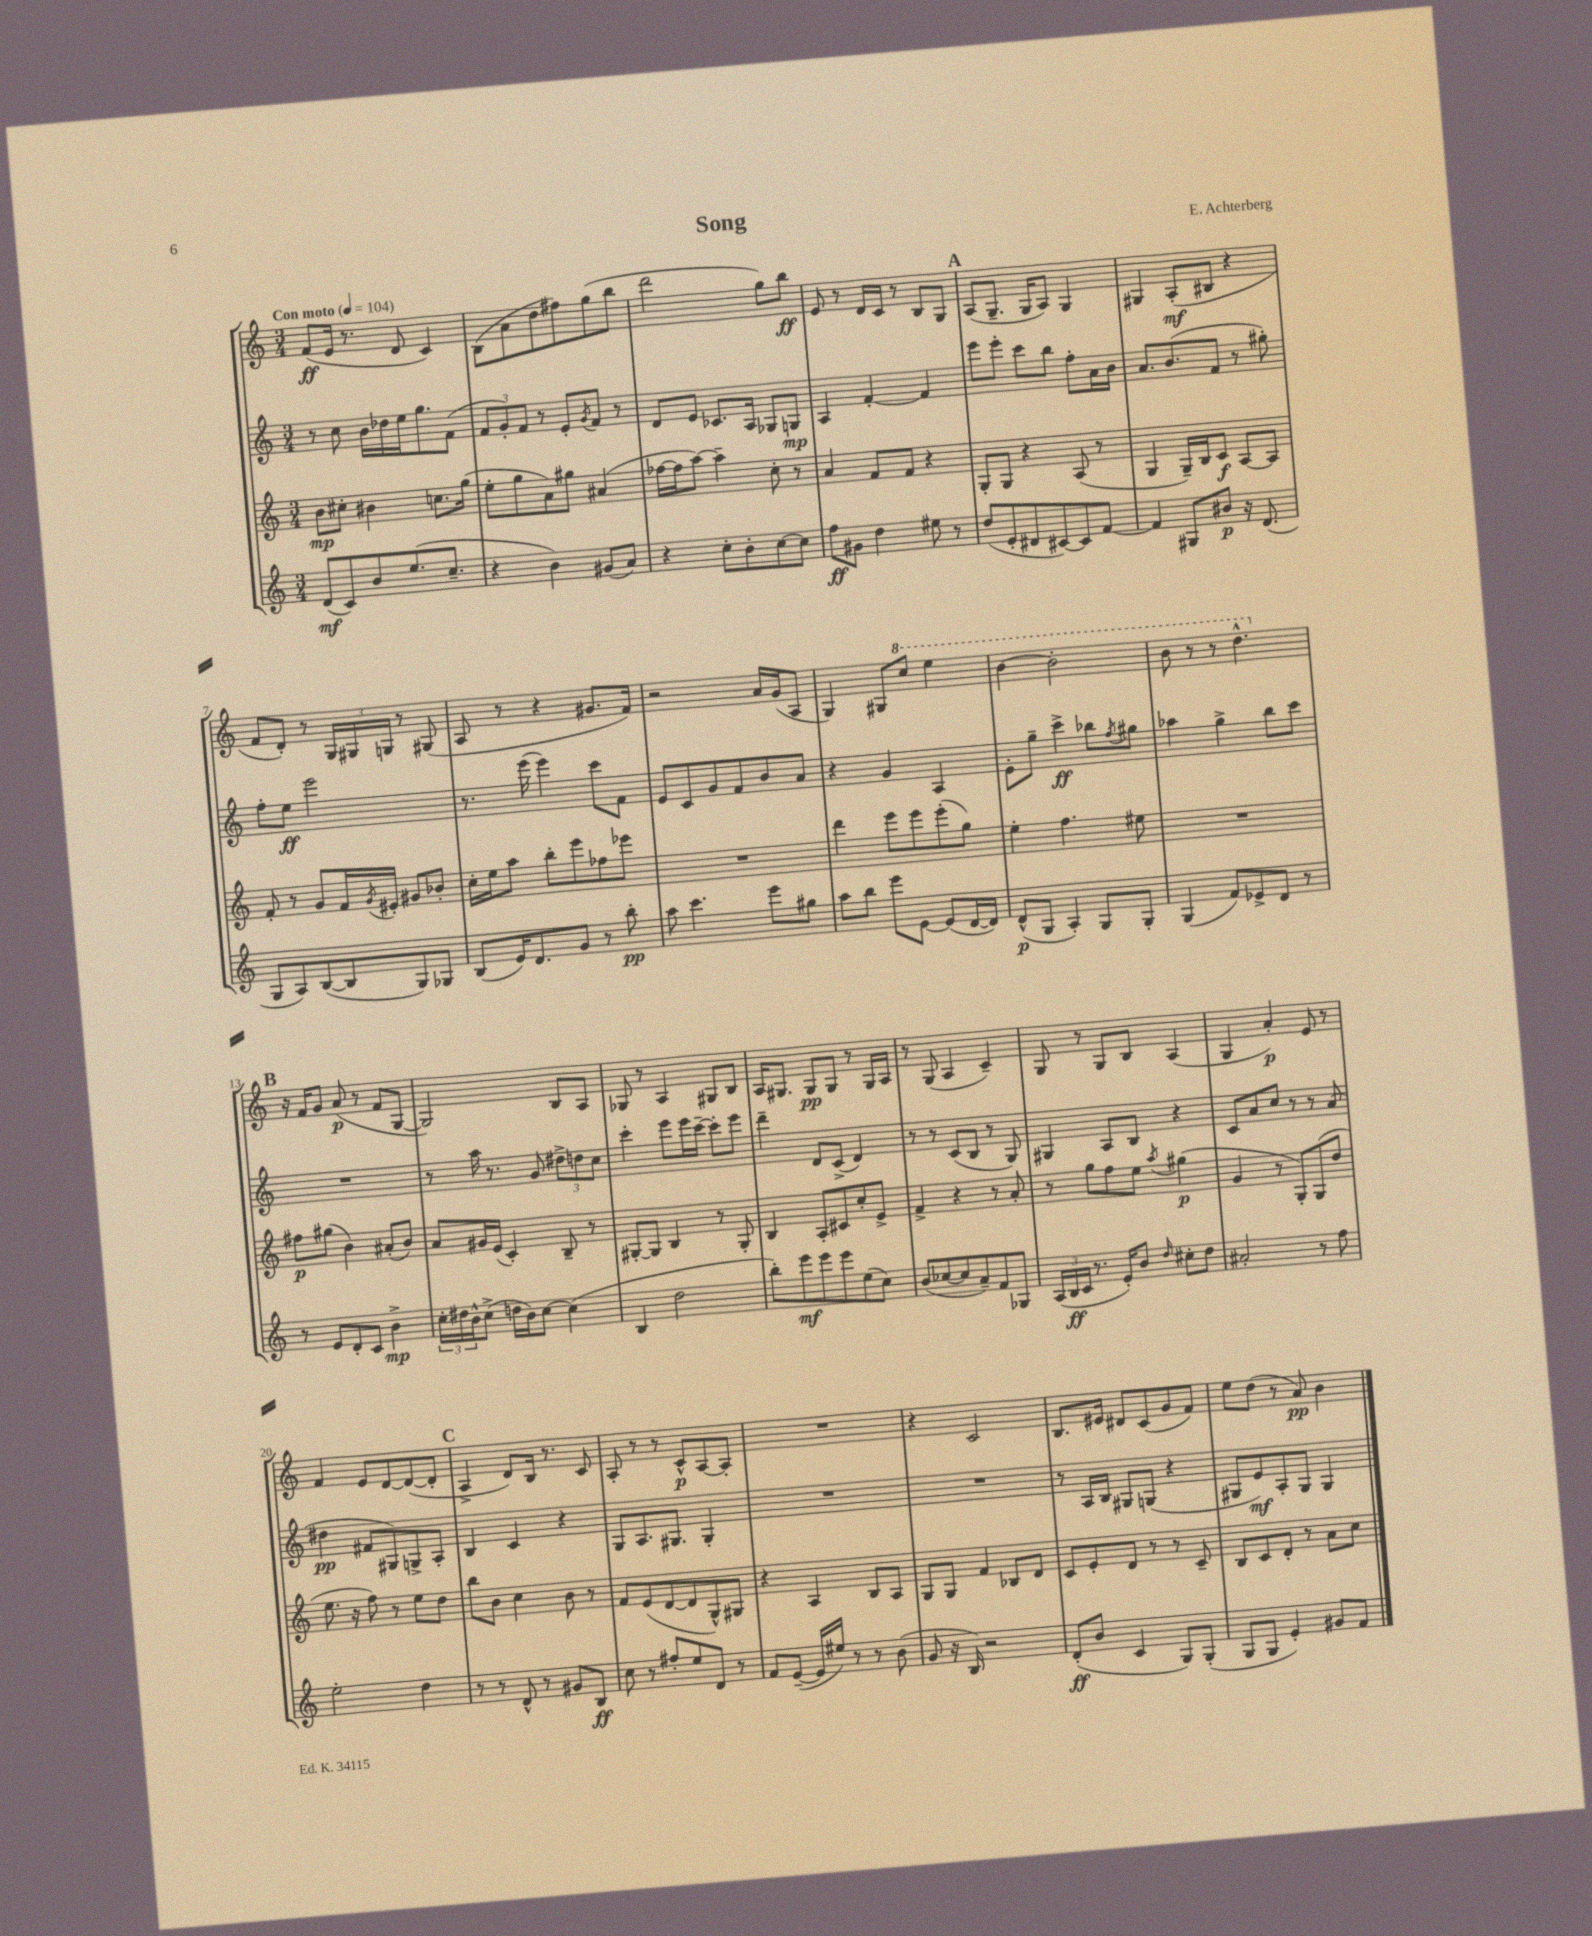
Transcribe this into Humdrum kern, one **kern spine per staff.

**kern	**kern	**kern	**kern
*staff4	*staff3	*staff2	*staff1
*clefG2	*clefG2	*clefG2	*clefG2
*k[]	*k[]	*k[]	*k[]
*M3/4	*M3/4	*M3/4	*M3/4
*MM104	*MM104	*MM104	*MM104
(8d/L	8b\L	8r	(8f/L
8c/)	8cc#'\J	8cc\	16e/Jk
.	.	.	8.r
8b/	4b#\	16b\LL	.
.	.	16dd-\	.
(8.ee/	.	16ee\J	8d/
.	.	8.gg\	.
.	8.cc\L	.	4c/)
8.cc~/J	.	.	.
.	.	(8f\J	.
.	(16gg\Jk	.	.
=	=	=	=
4r	8ee'\L	12f/L	(8B\L
.	.	12g'/)	.
.	8gg\	.	8a\
.	.	12f/J	.
4b\)	8a\)	8r	8dd\
.	8gg#\J	8e'/L	8ff#\)
.	.	8qg/	.
(8g#/L	(4a#/	8f/J	(8gg\
8a/J)	.	8r	8bb\J
=	=	=	=
4r	[16ff-\LL	8d/L	2ddd\
.	16ff-\]J	.	.
.	[8aa\J)	8e/J	.
8cc'\L	4aa~\]	8.c-/L	.
8b'\	.	.	.
.	.	16A/Jk	.
[8cc\	8cc'\	8G-/L	8gg\L)
8cc\]J	8r	8G/J	8bb\J
=	=	=	=
8ff\L	4a/	4A/	8e/
8g#\J	.	.	8r
4dd\	8f/L	[4f'/	16d/LL
.	.	.	16c/JJ
.	8f/J	.	8r
8ee#\	4r	4f/]	8B/L
8r	.	.	8G/J
=	=	=	=
(8dd/L	8G'/L	8eee\L	(8A/L
8e'/	8G/J	8eee'\J	8.G~/J
8d#/	4r	8ccc\L	.
.	.	.	16G/LK
[8c#/)	.	8bb\J	8A/J)
8c#/]	(8A/	8ff'\L	4G/
[8f/J	8r	16a\L	.
.	.	16b\JJ	.
=	=	=	=
4f/]	4G/	8.a/L	4G#/
.	.	(8.b/	.
8G#/L	16G~/LL)	.	(8A'/L
.	16B/J	.	.
8b#/J	8c/J	8f/J	8B#/J
16r	[8A/L	8r	4r
(8.d/	.	.	.
.	8A/]J	8gg#'\)	.
=	=	=	=
8G/L	8f'/	8ff'\L	8f/L
8A/)	8r	8ee\J	8d'/J)
([8B/	8g/L	2eee\	8r
8B/]	16f/L	.	24G/LL
.	.	.	24G#/
.	8qg/	.	.
.	16e#'/JJ	.	.
.	.	.	24G/JJ
8G/)	8g#/L	.	8r
8G-/J	8b-'/J	.	(8G#/
=	=	=	=
(8B/L	16cc'\LL	8.r	8A/
.	16ee\J	.	.
16e/K)	8aa\J	.	8r
8.d/	.	(16eee\	.
.	8bb'\L	4eee\)	4r
8g/J	8eee\	.	.
8r	8ff-\	8ccc\L	8.g#/L
8bb'\	8eee-\J	8f\J	.
.	.	.	16f/Jk)
=	=	=	=
8aa\	2.r	8e/L	2r
4.ccc\	.	8c/	.
.	.	8g/	.
.	.	8f/	.
8eee\L	.	8b/	16a/LL
.	.	.	(16g/J
8gg#\J	.	8a/J	8A/J
=	=	=	=
8aa\L	4ddd\	4r	4G/)
8bb\J	.	.	.
8eee\L	8eee\L	4g/	8G#/L
[8e\J	8eee\	.	8ccc/J
(8e/]L	(8eee'\	4A/	4eee\
[16d/L	8gg\J)	.	.
16d/]JJ)	.	.	.
=	=	=	=
(8d^^/L	4ee'\	8e'\L	[4bb\
8G/J	.	8gg~\J	.
4A'/)	4.ff\	4ccc^\	2bb'\]
8G/L	.	8bb-\L	.
.	.	8qff/	.
8G'/J	8ee#\	8gg#\J	.
=	=	=	=
(4G/	2.r	4aa-\	8bb\
.	.	.	8r
8f/L)	.	4gg^\	8r
8e-^/	.	.	4.ddd^^\
8d/J	.	8bb\L	.
8r	.	8ccc\J	.
=	=	=	=
8r	8ff#\L	2.r	16r
.	.	.	16f/LK
8e/L	(8gg#\J	.	8g/J
8d'/	4b\)	.	(8a/
8c/J	.	.	8r
4b^\	(8a#'/L	.	8f/L
.	8b/J)	.	[8G/J
=	=	=	=
24cc'\LL	8a/L	8r	2G/])
24dd#\	.	.	.
24b^^\J	.	.	.
(8cc^\J	16g#/L	16aa\	.
.	(16e/JJ	8.r	.
16dd\LL	4c'/)	.	.
16b\J)	.	.	.
[8cc\J	.	8g/	.
(4cc\]	8B~/	12dd#^\L	8B/L
.	.	12dd\	.
.	8r	.	8A/J
.	.	12cc\J	.
=	=	=	=
4B/	[8G#'/L	4ccc'\	8G-/
.	8G#/]J	.	8r
2dd\	4B/	8eee\L	4A/
.	.	16eee\L	.
.	.	[16ccc~\JJ	.
.	8r	8ccc'\]L	8G#/L
.	8G#'/	8eee\J	8B/J
=	=	=	=
8bb'\L)	4B/	4ddd~\	16A/LK
.	.	.	8.G#/J
8eee\	.	.	.
8eee\	8A'/L	8d/L	8G#/L
8eee\	8c#/	(8c^/J	8G#/J
(8ee\	8cc'/	4d/)	8r
8cc\J)	8e^/J	.	16G#/LL
.	.	.	16A/JJ
=	=	=	=
(8b/L	4f^/	8r	8r
[8cc-/	.	8r	(8G/
8cc-/]	4r	(8c/L	4A/
8a~/)	.	8B/J	.
8f/	8r	8r	4c~/)
8G-/J	8a'/	8G/)	.
=	=	=	=
(24A/LL	8r	4G#/	8G/
24B/	.	.	.
24c/JJ	.	.	.
8.r	8gg\L	.	8r
.	8ff\	8A/L	8G/L
16e'/LK)	.	.	.
8b/J	8ee\J	8B/J	8B/J
16qqdd/	8qaa/	.	.
8cc#'\L	(4gg#\	4r	(4A/
8dd\J	.	.	.
=	=	=	=
2a#'/	4g/	8c/L	4G/
.	.	8a/	.
.	8r	8cc/J	4a'/)
.	8G'/L)	8r	.
8r	(8G/	8r	8e/
8ff\	8dd/J	(8a/	8r
=	=	=	=
2ee'\	8.ee\	4dd#\	4f/
.	16r	.	.
.	8ff\)	8f#/L	8e/L
.	8r	8G#/)	[8d/
4dd\	8ee\L	8G^/	(8d/_
.	8dd\J	8A'/J	8d'/]J
=	=	=	=
8r	8bb\L	4B/	4A^/
8r	8b\J	.	.
8d^^/	4cc\	4c/	8d/L)
8r	.	.	16B/Jk
.	.	.	8.r
8g#/L	8b\	4r	.
8B/J	8r	.	8c/
=	=	=	=
8cc\	8f/L	8G/L	8A'/
8r	(8e/	8.A/	8r
8ff#'/L	[8d/	.	8r
.	.	8.G#/J	.
8ee/	8d/]	.	8c^^/L
8d/J	8G^^/)	4G#'/	[8A/
8r	8G#/J	.	8A'/]J
=	=	=	=
8f/L	4r	2.r	2.r
([8e~/J	.	.	.
16e/]LL	4A/	.	.
16ee#/JJ)	.	.	.
8r	.	.	.
8r	8B/L	.	.
(8b\	8A/J	.	.
=	=	=	=
8g/	8G/L	2.r	4r
16r	8G/J	.	.
16B/)	.	.	.
2r	4f/	.	2c/
.	8B-/L	.	.
.	8d/J	.	.
=	=	=	=
(8d'/L	8c/L	8r	8.B/L
8b/J	8e'/	16A/LL	.
.	.	16B/JJ	16e#/Jk
4c/	8d/J	8G#/L	8d#/L
.	8r	(8G/J	(8c/
8G/L)	8r	4r	8g/
(8G'/J	8c~/	.	8f/J)
=	=	=	=
8G/L	8B/L	8G#/L	8ee\L
8G/J	8c/	8e/)	(8dd\J
4e'/)	8d'/J	8A'/	8r
.	8r	8G#/J	8a/)
8g#/L	8a\L	4G#/	4b\
8f/J	8cc\J	.	.
==	==	==	==
*-	*-	*-	*-
